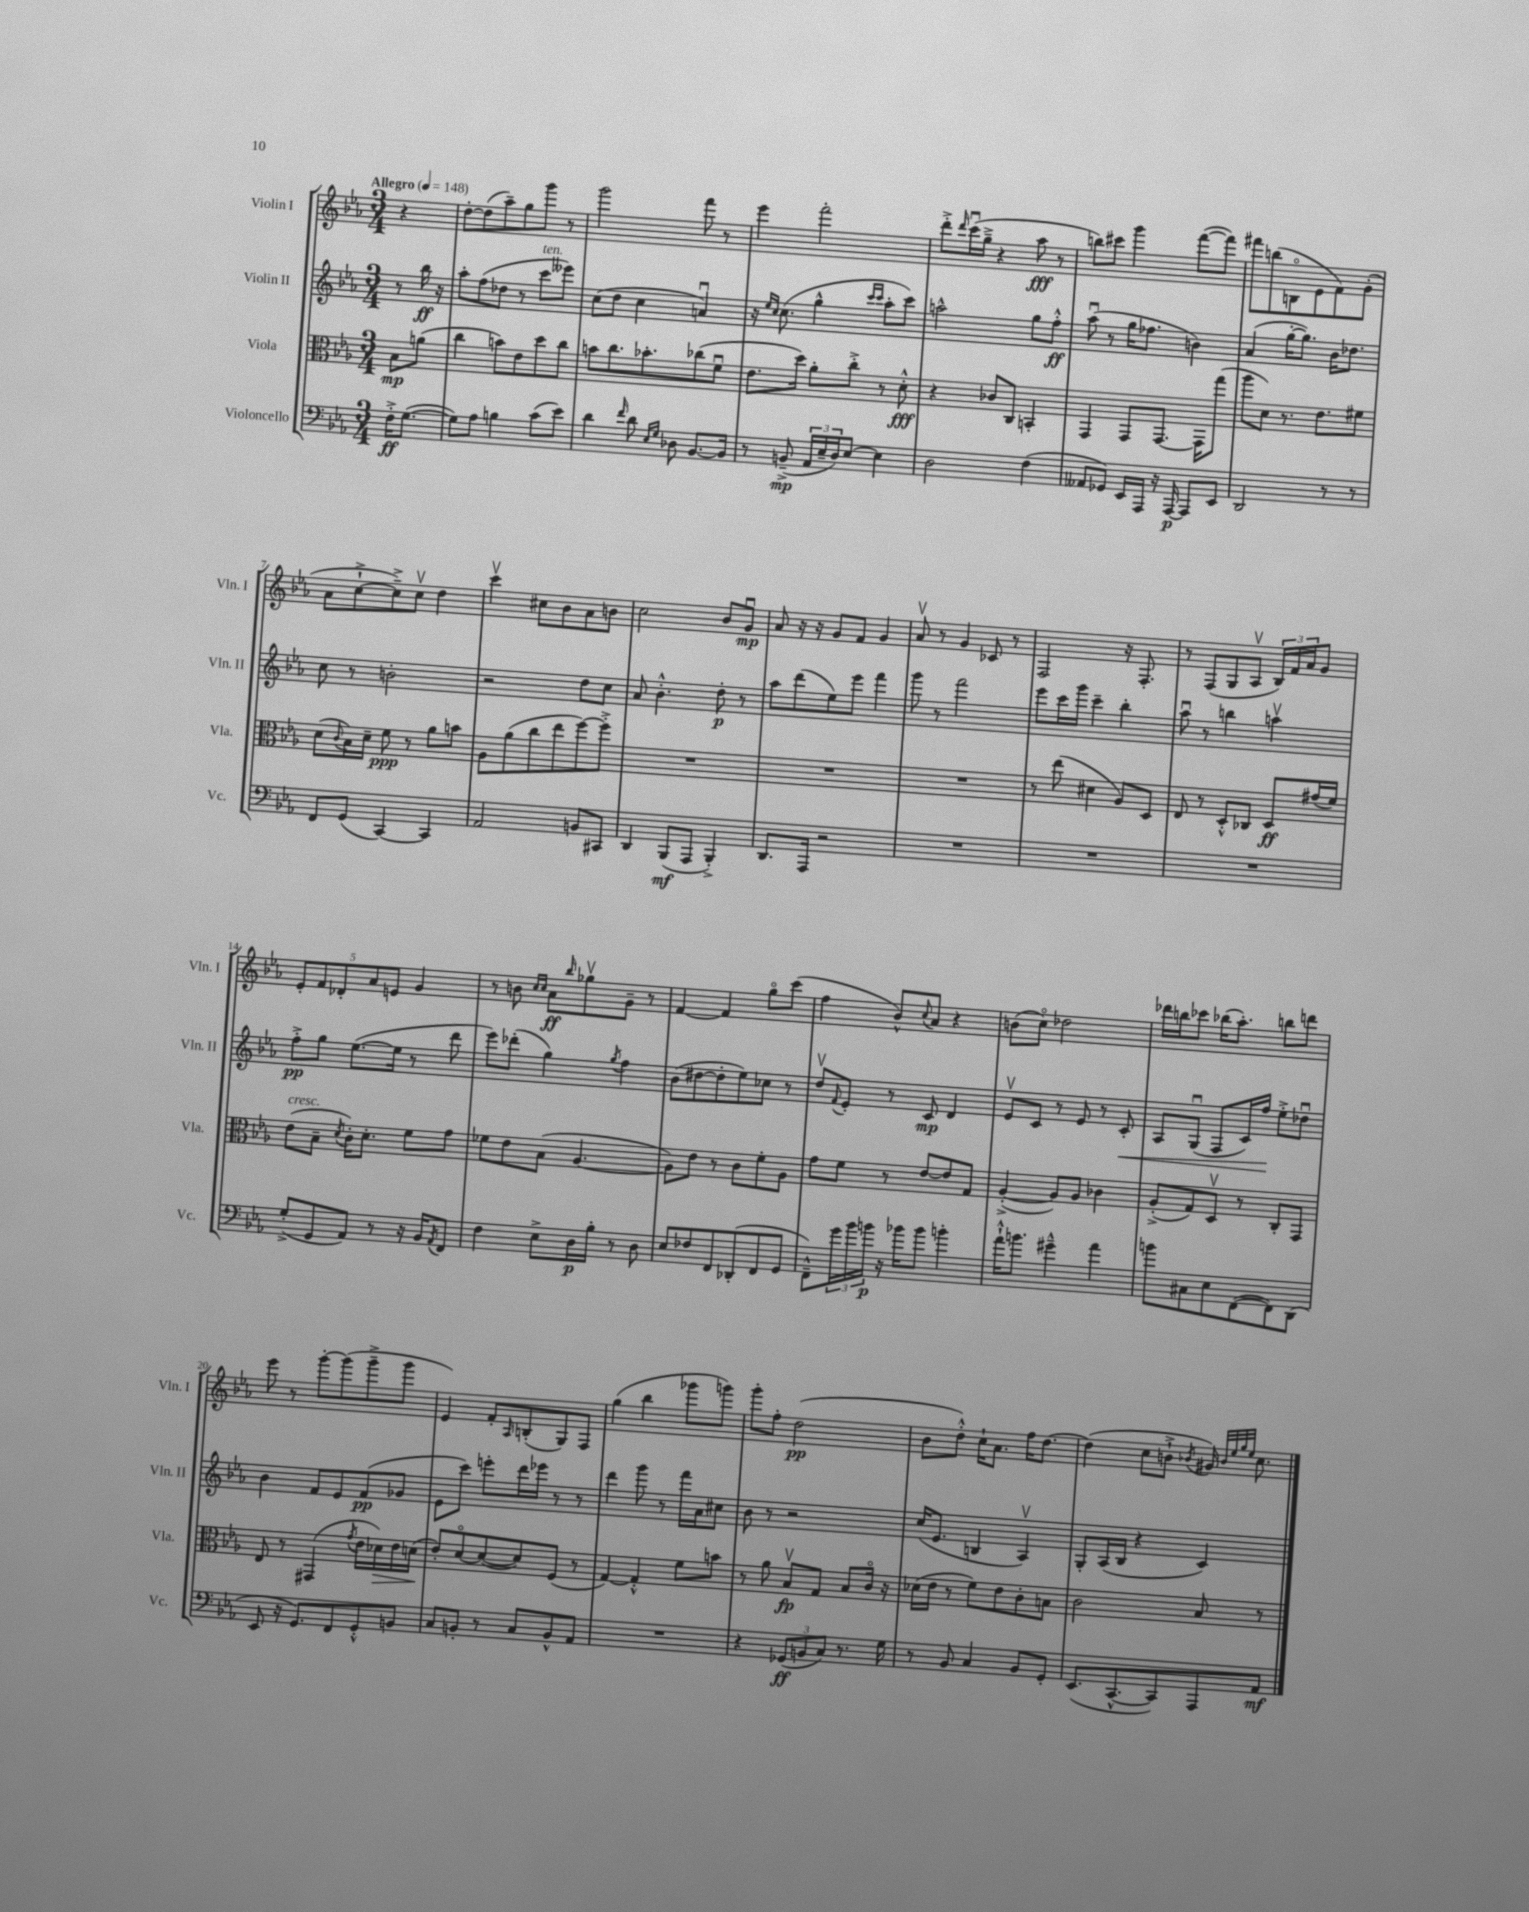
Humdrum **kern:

**kern	**kern	**kern	**kern
*staff4	*staff3	*staff2	*staff1
*clefF4	*clefC3	*clefG2	*clefG2
*k[b-e-a-]	*k[b-e-a-]	*k[b-e-a-]	*k[b-e-a-]
*M3/4	*M3/4	*M3/4	*M3/4
*MM148	*MM148	*MM148	*MM148
16F'^	8B-	8r	4r
([8.G	.	.	.
.	(8a	16bb-	.
.	.	16r	.
=	=	=	=
8G])	4cc	8aa-'	[8dd'
8A-	.	(8ff	(8dd]
4B	8b)	8dd-	8aa-~)
.	8e-	8r	8gg
(8c	8dd	8ccc	8ggg
8e-)	8cc	8eee--)	8r
=	=	=	=
4d	8b	(8cc	2ggg
.	8.cc	8dd	.
16qqf	.	.	.
8d	.	4cc	.
.	8.b-'	.	.
16qqE-	.	.	.
16qqG	.	.	.
8D-	.	.	.
[8.BB-	(8cc-	4au)	8fff
.	8fu	.	8r
16BB-]	.	.	.
=	=	=	=
8r	8.e-	16r	4eee-
.	.	16qqee-	.
.	.	16qqcc	.
.	.	(8.cc	.
(8BB~^	.	.	.
.	16dd)	.	.
24AA-	8a-'	4gg^^	2fff'
24E-~	.	.	.
24D)	.	.	.
[8E-	8cc'^	.	.
.	.	16qqccc	.
.	.	16qqccc	.
4E-]	8r	8aa-'	.
.	8d'^^	8ccc)	.
=	=	=	=
2D	4r	2aa^^	8ddd'^
.	.	.	16qqddd
.	.	.	(16cccu
.	.	.	16gg~^
.	8c-	.	4r
.	8C	.	.
(4F	4BB'	8gg	8aa-
.	.	8ff'^^	8r
=	=	=	=
8AA--	4GG	(8aa-u	8bb)
8GG-)	.	8r	8ccc#
16EE-	8GG	16gg	4ggg
16AAA-	.	8.ff-	.
16r	[8.GG	.	.
[16AAA-	.	.	.
8AAA-]	.	4b)	([8fff
.	16GG]	.	.
8EE-	(8gg	.	8fff])
=	=	=	=
2DD	8aa-	(4a-	8fff#
.	8d)	.	(8bb
.	8.r	[16gg'	8Bo
.	.	8.gg])	.
.	.	.	8e-
.	8.e-	.	.
8r	.	16b-	8f)
.	.	8.dd-	.
8r	8f#	.	(8g'
=	=	=	=
8FF	(8d	8cc	8a-
.	8qqc	.	.
(8GG	16B-)	8r	[8cc`^
.	16d~	.	.
[4CC)	8f	2b'	8cc~^])
.	8r	.	8ccv
4CC]	8a-	.	4dd
.	8b	.	.
=	=	=	=
2AA-	8A-	2r	4cccv
.	(8a-	.	.
.	8cc	.	8cc#
.	8ee-	.	8b-
8BB	[8ff)	8dd	8a-
8CC#	8ff'^]	8cc	8b
=	=	=	=
4DD	2.r	8a-	2cc
.	.	4.b-'^^	.
(8BBB-	.	.	.
8AAA-	.	.	.
4BBB-'^)	.	8dd'	8b-
.	.	8r	8gu
=	=	=	=
8.DD	2.r	8aa-	8a-
.	.	(8ddd	16r
16AAA-	.	.	16r
2r	.	8ee-)	8g
.	.	8eee-	8f
.	.	4fff	4g
=	=	=	=
2.r	2.r	8ggg	8a-v
.	.	8r	8r
.	.	2fff	4g
.	.	.	8c-
.	.	.	8r
=	=	=	=
2.r	8r	8eee-	2F
.	(8ee-	16ccc	.
.	.	16ggg	.
.	4d#	4ccc~	.
.	8A-)	4bb-'	16r
.	.	.	8.F'
.	8D	.	.
=	=	=	=
2.r	8E-	8aa-u	8r
.	8r	8r	(8F
.	8D'^^	4bb	8G
.	8C-	.	8A-v
.	8D	4aav	24B-)
.	.	.	24f
.	.	.	24a-
.	(16g#	.	8g
.	16f)	.	.
=	=	=	=
(8G'^	(8e-	8ff'^	10e-'
.	.	.	10f
8GG	8B-~	8gg	.
.	.	.	10d-'
.	8qd	.	.
8AA-)	16c')	([8.ee-	.
.	.	.	10a-
.	8.d'	.	.
8r	.	.	.
.	.	.	10e
.	.	16ee-]	.
16r	8f	8r	4g
16BB-	.	.	.
8qAA-	.	.	.
8FF	8g	8ddd	.
=	=	=	=
4F	8f-	8eee-)	8r
.	8e-	(8ddd-'	8b
.	.	.	16qqcc
.	.	.	16qqcc
8E-^	(8B-	4gg)	8a-
.	.	.	16qqbb-
16D	[4.A-	.	8gg-v
16B-'	.	.	.
.	.	8qgg	.
8r	.	4ff	8g~
8D	.	.	8r
=	=	=	=
8E-	8A-])	(8b-	[4f
8F-	8e-	[8dd#	.
8FF	8r	8dd#']	4f]
(8DD-'	8c	8ee-)	.
8FF	8f'	8cc-	8ggo
8GG	8A-	8r	(8ccc
=	=	=	=
8FF~^^)	8g	8ddv	4ff
.	.	8qqf	.
24g	8f	8e-'	.
24b-	.	.	.
24b	.	.	.
16r	8r	8r	8b-^^)
16b-	.	.	.
.	.	.	8qqcc
8b-	[8e-	8c	8a-
4b'	8e-]	4d	4r
.	8G	.	.
=	=	=	=
16a-`^^	([4A-'^	8e-v	(8b
8.b	.	.	.
.	.	8c	8cco)
4g#~^^	8A-])	8r	2dd-
.	8A-	8e-	.
4a-	4c-	8r	.
.	.	8c'	.
=	=	=	=
8b	(8A-'^	8A-	16ddd-
.	.	.	16bb
8C#	8G)	(8Gu	8ccc-
8E-	8Dv	8F	(16bb-
.	.	.	8.aa-')
([8FF	8r	16c)	.
.	.	16ff	.
8FF])	8C'	8ee-'^	8bb
(8DD	8GG	8dd-u	8ddd
=	=	=	=
8EE-	8E-	4b-	8eee-
16r	8r	.	8r
8.GG)	.	.	.
.	(4GG#	8f	[8ggg'
8FF	.	8e-	(8ggg]
.	8qg	.	.
8GG'^^	16e-	(8f	8ggg~^
.	16d-)	.	.
8BB	16e-	8g-	8ggg
.	(16d	.	.
=	=	=	=
8C	8e-')	8e-	4e-)
8BB'	[8do	8ccc)	.
8r	(8d_	8eee'	8f'
.	.	.	16qqA-
8C	8d])	16ddd	(8B'
.	.	16eee-	.
8BB^^	(8F	8r	8G)
8AA-	8r	8r	8F
=	=	=	=
2.r	[4G)	4ddd	(4gg
.	4G'^^]	8ggg	4bb-
.	.	8r	.
.	8f	16fff	8ggg-
.	.	16a-	.
.	8b	8cc#	8ggg)
=	=	=	=
4r	8r	8b-	8ggg'
.	8a-	8r	8ff'
(12GG-	8B-v	2r	(2dd
12BB	.	.	.
.	8G	.	.
12C)	.	.	.
8.r	8B-	.	.
.	16co	.	.
16G	16r	.	.
=	=	=	=
8r	(16d-	(16cc	8b-
.	16e-	8.e-	.
8BB-	8r	.	8dd'^^)
4C	8f)	4B	16cc`
.	.	.	8.a-
.	8e-	.	.
8BB-	8c'	4A-v)	16ff
.	.	.	[8.dd
8GG'	8B	.	.
=	=	=	=
(8.EE-	2c	8G'	(4dd]
.	.	(16A-	.
[8.CC^^	.	16B-	.
.	.	4r	8cc
8CC])	.	.	8b`^
.	.	.	8qb-
8AAA-	8B-	4c)	16g#)
.	.	.	32qqb-
.	.	.	32qqee-
.	.	.	32qqgg
.	.	.	32qqee-
.	.	.	8.cc
8AA-	8r	.	.
==	==	==	==
*-	*-	*-	*-
